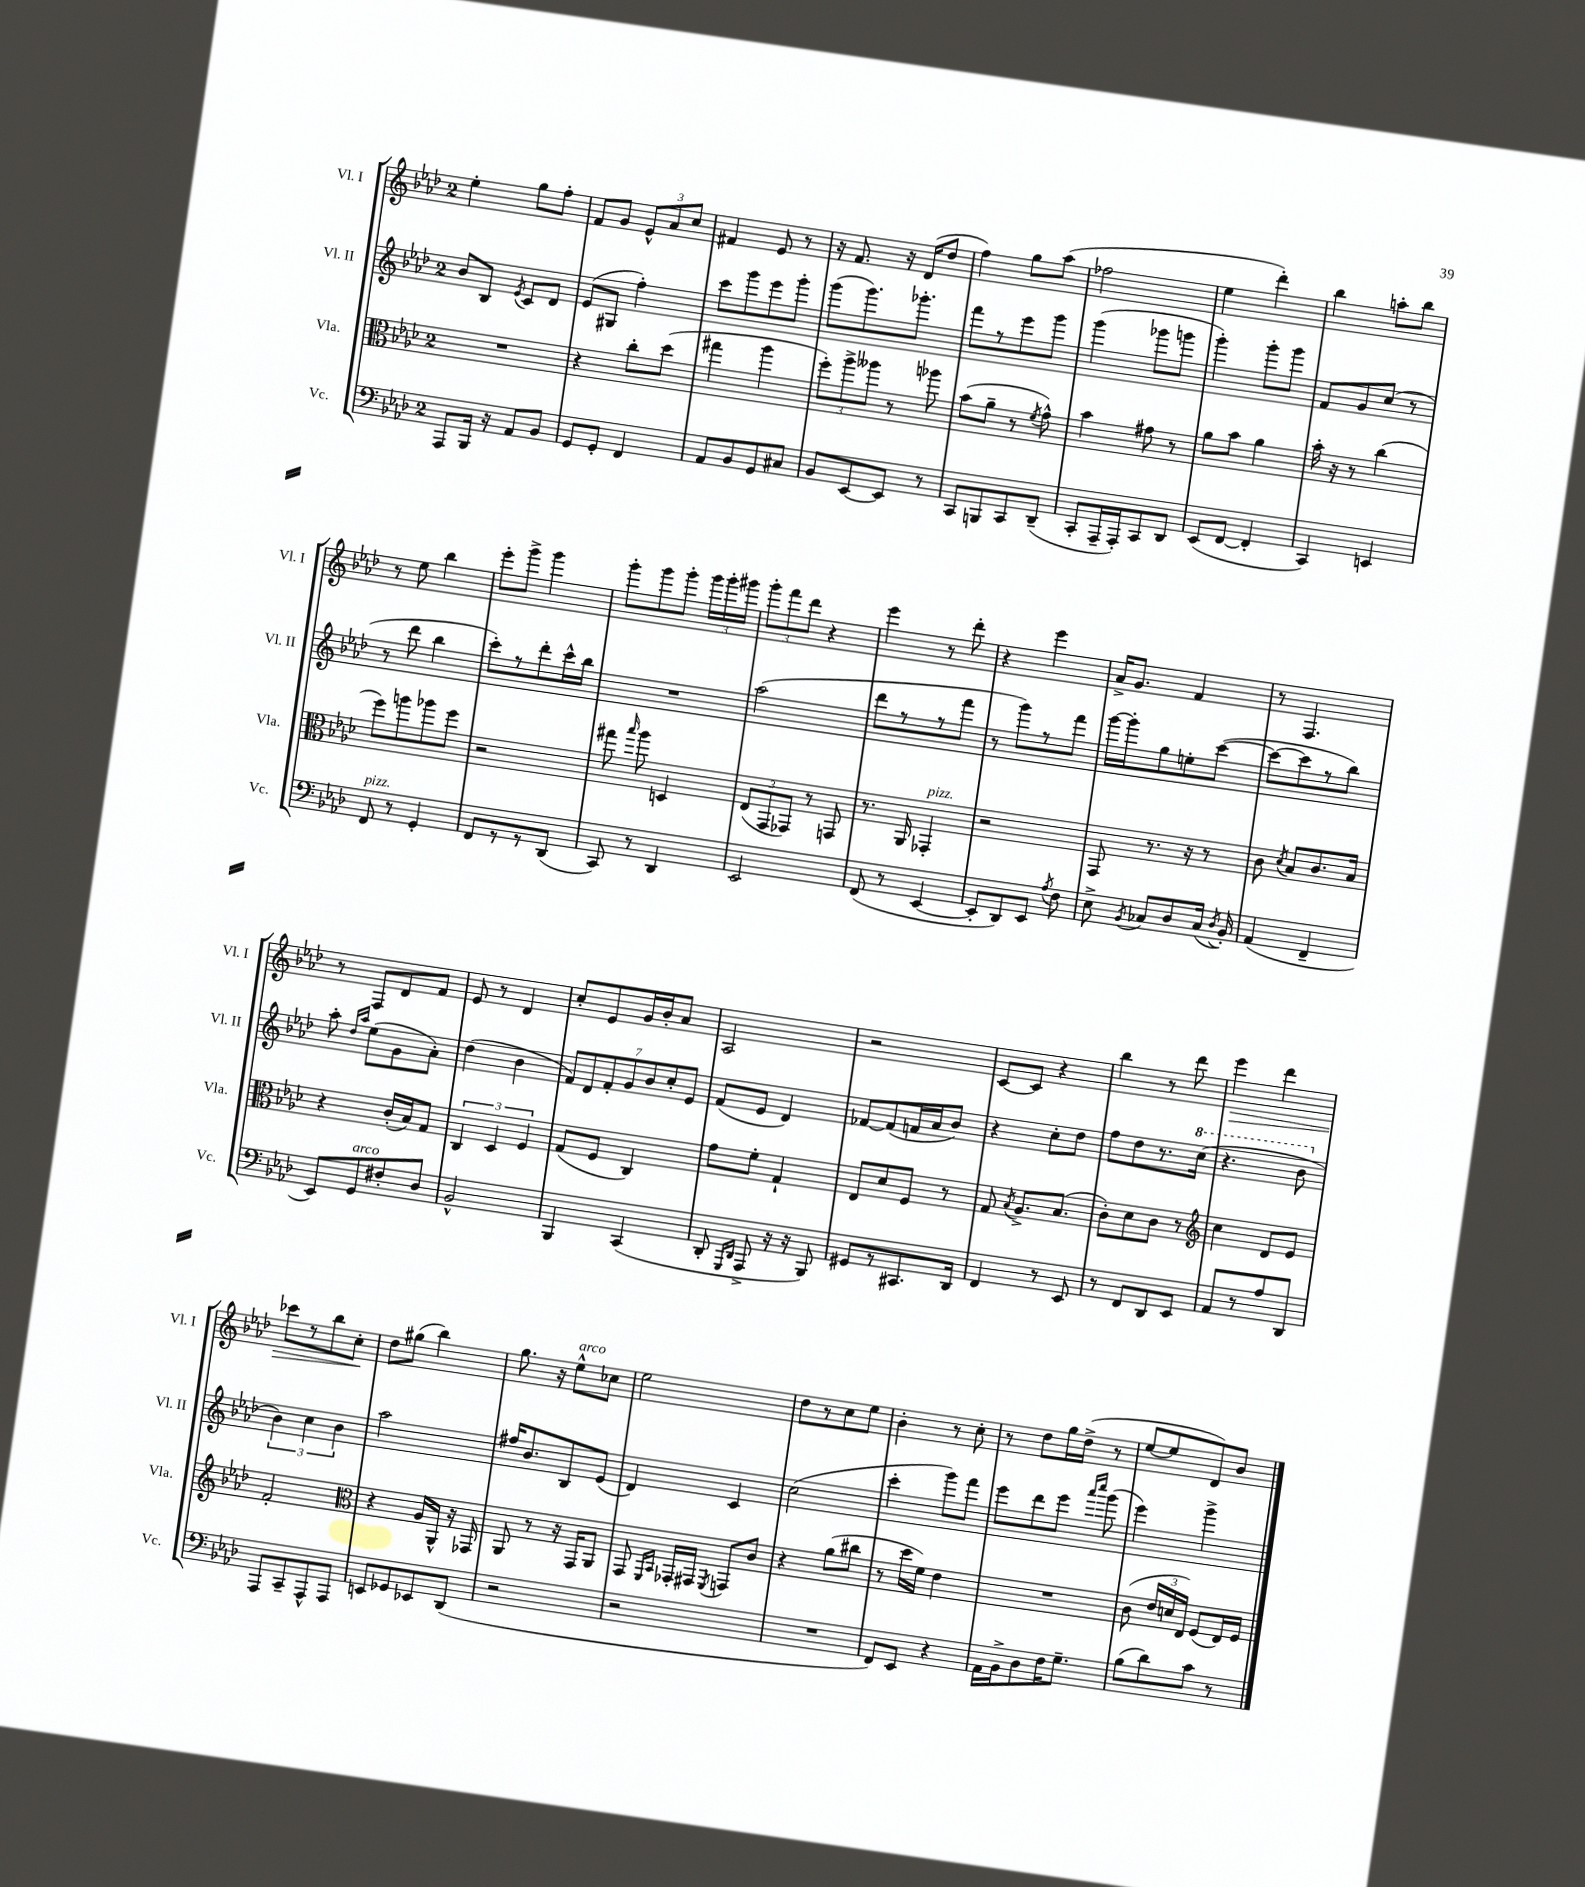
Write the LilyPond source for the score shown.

<<
\new StaffGroup <<
\new Staff = "s0" \with { instrumentName = "Vl. I" shortInstrumentName = "Vl. I" } {
    \clef treble \key aes \major \once \override Staff.TimeSignature.style = #'single-digit \time 2/4
    \autoBeamOff ees''4-. g''8[ f''8]-. |
    f'8[ g'8] \tuplet 3/2 { ees'8[-^ aes'8 c''8] } |
    fis'4 ees'8 r8 |
    r16 f'8. r16 des'16[( des''8] |
    f''4) g''8[ aes''8]( |
    fes''2 |
    ees''4 des'''4-.) |
    bes''4 a''8[-. bes''8] |
    r8 ees''8 bes''4 |
    ees'''8[-. g'''8]-> g'''4 |
    g'''8[-. g'''8 g'''8]-. \tuplet 3/2 { g'''16[ g'''16-. gis'''16] } |
    \tuplet 3/2 { g'''8[-. f'''8 des'''8] } r4 |
    ees'''4 r8 des'''8-. |
    r4 ees'''4 |
    aes'16[-> g'8.] f'4 |
    r8 f4. |
    r8 f8[ des'8 f'8] |
    ees'8 r8 des'4 |
    c''8[-. ees'8 g'16 bes'16-. aes'8] |
    aes2 |
    r2 |
    c'8[~ c'8] r4 |
    bes''4 r8 des'''8 |
    ees'''4\> des'''4 |
    ces'''8[ r8 bes''8 c''8]-.\! |
    des''8[ gis''8]( bes''4) |
    g''8. r16 ees''8[-^^\markup { \italic "arco" } ces''8] |
    ees''2 |
    des''8[ r8 c''8 ees''8] |
    bes'4-. r8 c''8-. |
    r8 des''8[ g''16 des''16]->( r8 |
    ees''8[~ ees''8 des'8) bes'8] \bar "|." |
}
\new Staff = "s1" \with { instrumentName = "Vl. II" shortInstrumentName = "Vl. II" } {
    \clef treble \key aes \major \once \override Staff.TimeSignature.style = #'single-digit \time 2/4
    \autoBeamOff bes'8[ bes8] \acciaccatura { ees'8 } c'8[ des'8] |
    ees'8[( gis8] f''4-.) |
    c'''8[ g'''8 ees'''8 g'''8]-. |
    g'''8[( g'''8.) ges'''8.]-. |
    f'''8[ r8 ees'''8 g'''8] |
    g'''4( ges'''8[ g'''8] |
    g'''4-.) g'''8[-. g'''8] |
    f'8[ g'8 c''8]( r8 |
    r8 des'''8 bes''4 |
    c'''8[-.) r8 des'''8-. c'''16-^ bes''16] |
    R2 |
    aes''2( |
    des'''8[ r8 r8 f'''8] |
    r8 g'''8[) r8 f'''8] |
    g'''16[~ g'''16-. g''8 e''8-. c'''8]~( |
    c'''8[~ c'''8 r8 bes''8]) |
    aes''8-. \grace { des''16[ aes''16] } ees''8[( g'8 aes'8]-.) |
    des''4( bes'4 |
    \tuplet 7/4 { f'8[) des'8 f'8-. g'8 bes'8 c''8-. ees'8] } |
    f'8[( ees'8] des'4) |
    fes'8[~ fes'8( f'16 aes'16 bes'8]) |
    r4 c''8[-. des''8] |
    f''8[ des''8 r8. \ottava #1 c'''16]( |
    r4. bes''8 \ottava #0 |
    \tuplet 3/2 { bes'4) c''4 bes'4 } |
    aes''2 |
    fis''16[ bes'8. bes8 ees'8]( |
    des'4) c'4 |
    c''2( |
    c'''4-. g'''8[) f'''8] |
    ees'''8[ des'''8 ees'''8] \grace { aes'''16[ c''''16] } g'''8( |
    ees'''4) g'''4-> \bar "|." |
}
\new Staff = "s2" \with { instrumentName = "Vla." shortInstrumentName = "Vla." } {
    \clef alto \key aes \major \once \override Staff.TimeSignature.style = #'single-digit \time 2/4
    \autoBeamOff R2 |
    r4 c''8[-. des''8]( |
    gis''4 aes''4 |
    \tuplet 3/2 { f''8[-.) aes''8-> aeses''8] } r8 aes''8 |
    bes'8[( aes'8]-- r8 \acciaccatura { f'8 } g'8-^) |
    bes'4 gis'8 r8 |
    aes'8[ bes'8] aes'4 |
    bes'16-. r16 r8 c''4( |
    f''8[) a''8 aes''8 f''8] |
    r2 |
    gis''8 \grace { bes''16 } aes''8 d4 |
    \tuplet 3/2 { ees8[( g,8 ges,8]) } r8 g,8 |
    r8. aes,16 ges,4-.^\markup { \italic "pizz." } |
    r2 |
    g,8 r8. r16 r8 |
    c'8 \acciaccatura { des'8 } bes8[ c'8. bes16] |
    r4 c'16[-.( bes16) g8] |
    \tuplet 3/2 { c4 des4 f4 } |
    g8[( f8] c4) |
    g'8[ f'8]-. g4-! |
    ees8[ des'8 f8] r8 |
    g8 \acciaccatura { bes8 } aes8.[-> bes8.]( |
    c'8[-.) des'8 c'8] r8 |
    \clef treble c''4 des'8[ ees'8] |
    f'2-. |
    \clef alto r4 aes16[ aes,16]-^ r16 ges,16 |
    aes,8 r8 r16 g,16[ aes,8] |
    g,8 \grace { f,16[ bes,16] } ges,16[-. gis,16] \acciaccatura { f,8 } g,8[ c'8] |
    r4 aes'8[( cis''8] |
    r8 des''16[ f'16]) ees'4 |
    R2 |
    c'8( \tuplet 3/2 { ees'16[ d'16 ees16]) } f8[( ees16) f16] \bar "|." |
}
\new Staff = "s3" \with { instrumentName = "Vc." shortInstrumentName = "Vc." } {
    \clef bass \key aes \major \once \override Staff.TimeSignature.style = #'single-digit \time 2/4
    \autoBeamOff aes,,8[ bes,,16] r16 aes,8[ bes,8] |
    g,8[ g,8]-. f,4 |
    aes,8[ bes,8 g,8 cis8] |
    bes,8[ ees,8~ ees,8] r8 |
    c,8[ b,,8 c,8 des,8]--( |
    c,8[-. aes,,16-- aes,,16-.) c,8 des,8] |
    ees,8[( f,8]~ f,4-. |
    c,4) e,4 |
    f,8^\markup { \italic "pizz." } r8 g,4-. |
    f,8[ r8 r8 des,8]( |
    c,8) r8 des,4 |
    ees,2 |
    f,8( r8 ees,4~ |
    ees,8[-. des,8) ees,8] \acciaccatura { aes8 } f8 |
    ees8-> \acciaccatura { bes,8 } ces8[ des8 ces16]( \acciaccatura { des8 } bes,16-.) |
    aes,4( f,4-- |
    ees,8[) g,8^\markup { \italic "arco" } fis8-. des8] |
    bes,2-^ |
    bes,,4 c,4( |
    des,8-. \grace { g,,16[ des,16] } aes,,8-> r16 r16 bes,,8) |
    gis,8[ r8 cis,8. des,16] |
    f,4 r8 ees,8 |
    r8 f,8[ des,8 ees,8] |
    aes,8[ r8 aes8 des,8] |
    aes,,8[ c,8-- aes,,8-^ aes,,8] |
    e,8[ ges,8 ees,8 des,8]( |
    r2 |
    r2 |
    R2 |
    f,8[) ees,8] r4 |
    aes,16[ bes,16-> des8 f16 g8.]-- |
    bes8[( des'8) c'8] r8 \bar "|." |
}
>>
>>
\layout { \context { \Score \remove "Bar_number_engraver" } }
